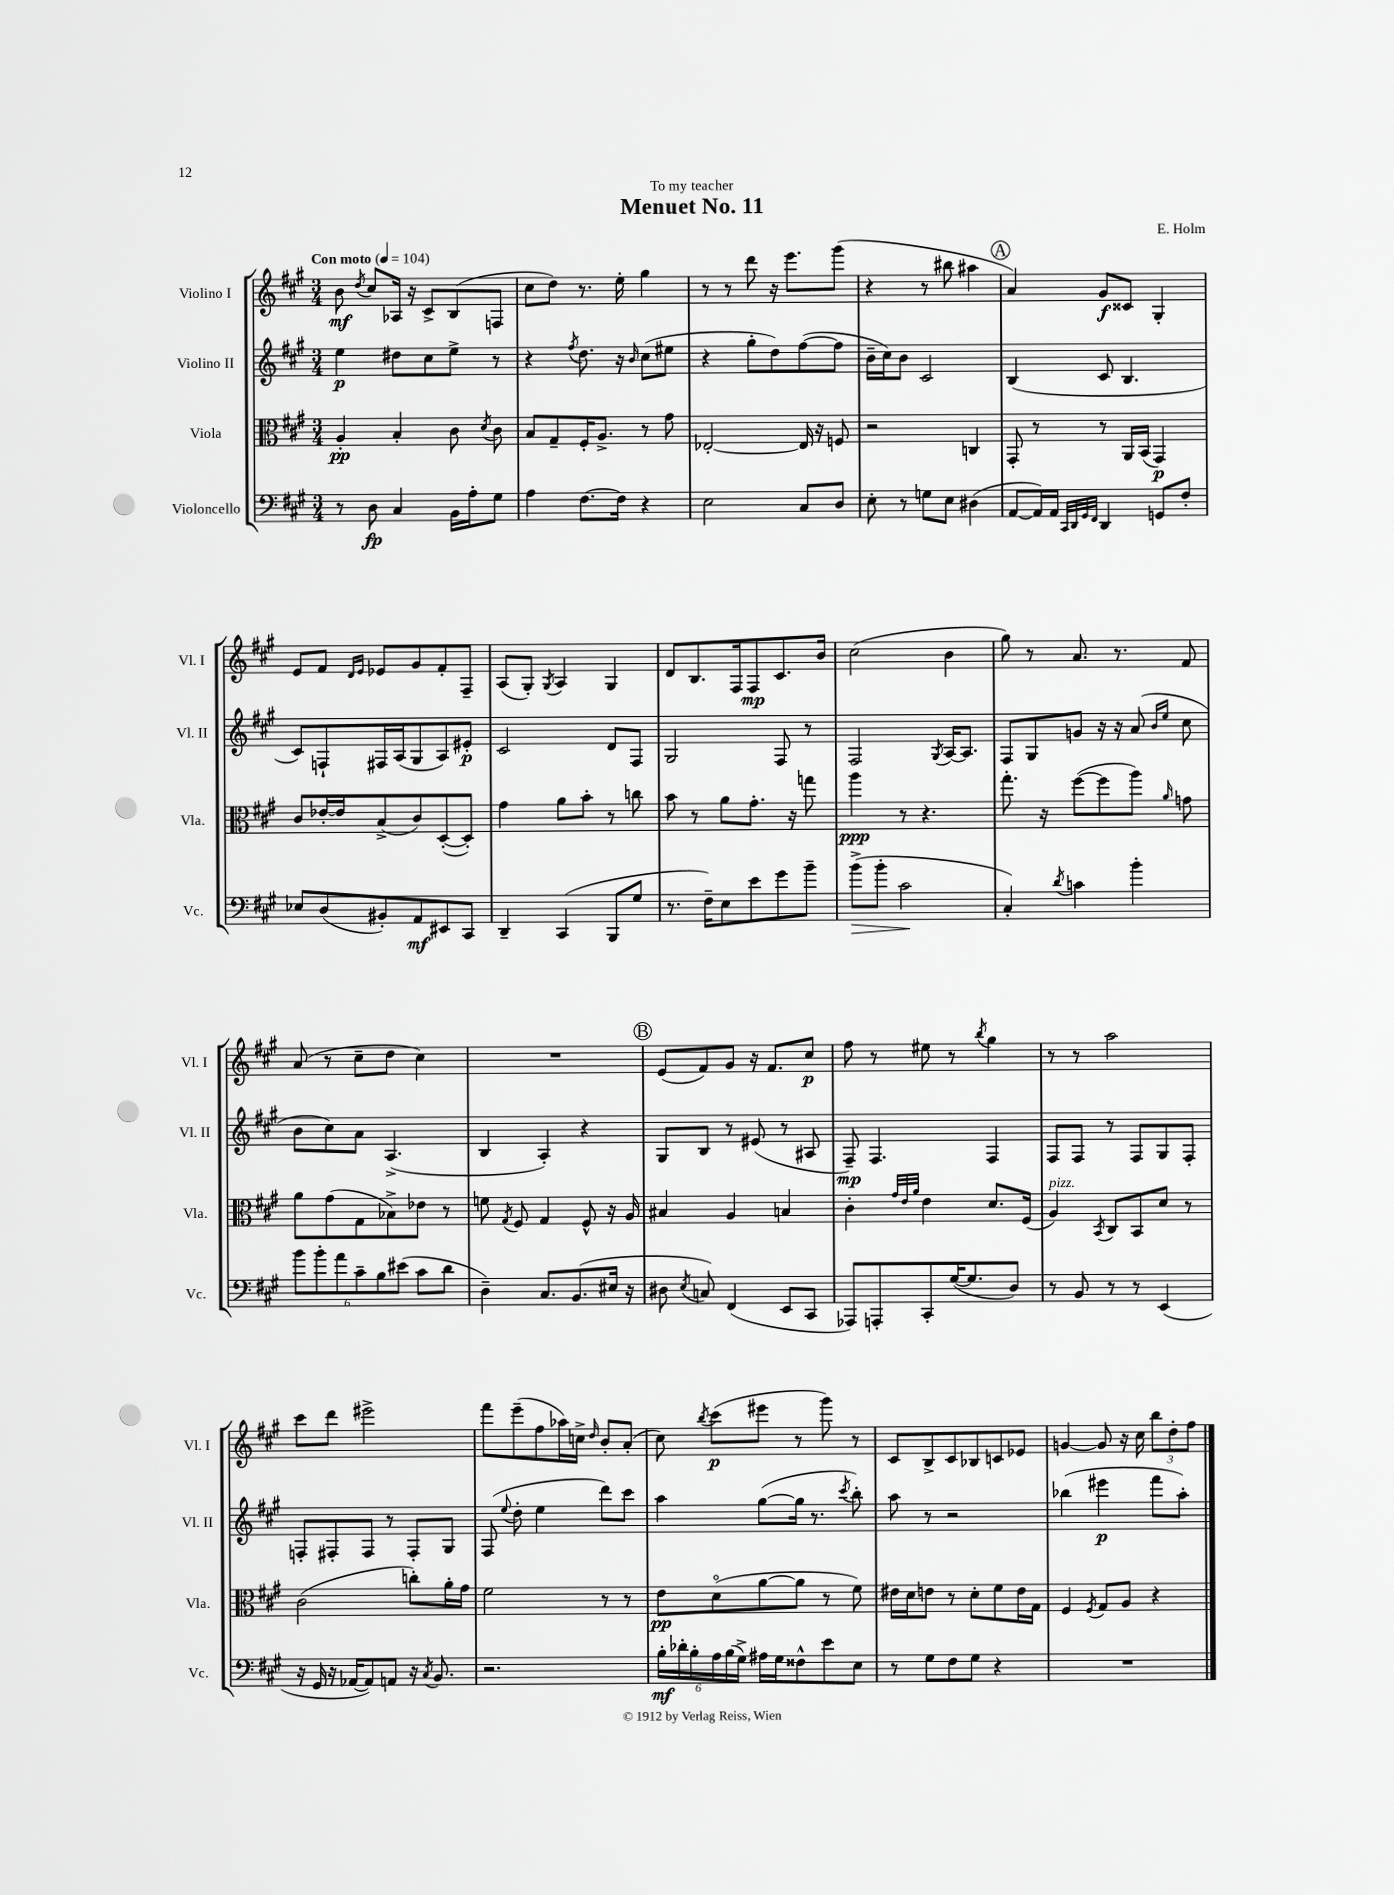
\header { title = "Menuet No. 11" composer = "E. Holm" dedication = "To my teacher" }
<<
\new StaffGroup <<
\new Staff = "s0" \with { instrumentName = "Violino I" shortInstrumentName = "Vl. I" } {
    \clef treble \key a \major \numericTimeSignature \time 3/4 \tempo "Con moto" 4 = 104
    \autoBeamOff b'8\mf \acciaccatura { d''8 } cis''8[ aes16] r16 cis'8[-> b8( f8] |
    cis''8[ d''8]) r8. e''16-. gis''4 |
    r8 r8 d'''8 r16 e'''8.[ gis'''8]( |
    r4 r8 bis''8 ais''4 |
    \mark \markup { \circle "A" } a'4) gis'8[\f cisis'8] gis4-. |
    e'8[ fis'8] \grace { d'16[ e'16] } ees'8[ gis'8 fis'8-. fis8]-- |
    a8[( gis8]-.) \acciaccatura { gis8 } a4 gis4 |
    d'8[ b8. fis16 fis8\mp cis'8. b'16] |
    cis''2( b'4 |
    gis''8) r8 a'8. r8. fis'8 |
    a'8( r8 cis''8[-- d''8] cis''4) |
    R2. |
    \mark \markup { \circle "B" } e'8[( fis'8) gis'8] r16 fis'8.[ cis''8]\p |
    fis''8 r8 eis''8 r8 \acciaccatura { b''8 } gis''4 |
    r8 r8 a''2 |
    cis'''8[ d'''8] eis'''2-> |
    fis'''8[ e'''8--( fis''8 aes''16) c''16]-> \grace { d''16 } b'8[-. a'8]-.( |
    cis''8) \acciaccatura { b''8 } cis'''8[\p( eis'''8] r8 gis'''8) r8 |
    cis'8[ b8-> cis'8 bes8 c'8 ees'8] |
    g'4~ g'8 r16 cis''16 \tuplet 3/2 { b''8[ d''8-. fis''8] } \bar "|." |
}
\new Staff = "s1" \with { instrumentName = "Violino II" shortInstrumentName = "Vl. II" } {
    \clef treble \key a \major \numericTimeSignature \time 3/4
    \autoBeamOff e''4\p dis''8[ cis''8 e''8]-> r8 |
    r4 \acciaccatura { fis''8 } d''8. r16 \grace { b'16 } cis''8[( eis''8] |
    r4 gis''8[-. d''8) fis''8~( fis''8] |
    b'16[-- cis''16) b'8] cis'2 |
    \mark \markup { \circle "A" } b4( cis'8 b4. |
    cis'8[) f8-! fis16 a16( gis8 a8) eis'8]-.\p |
    cis'2 d'8[ fis8] |
    gis2 fis8 r8 |
    fis2 \acciaccatura { gis8 } a16[~ a8.] |
    fis8[ gis8 g'8] r16 r16 a'8( \grace { b'16[ e''16] } cis''8 |
    b'8[ cis''8) a'8] a4.->( |
    b4 a4-.) r4 |
    \mark \markup { \circle "B" } gis8[ b8] r8 eis'8( r8 ais8 |
    fis8--\mp) fis4. fis4 |
    fis8[ fis8] r8 fis8[ gis8 fis8]-. |
    f8[-. fis8-. fis8] r8 fis8[-. gis8] |
    fis8( \appoggiatura { e''8 } d''8-. e''4 d'''8[) cis'''8] |
    a''4 gis''8[~( gis''16] r8. \acciaccatura { cis'''8 } b''8-.) |
    a''8 r8 r2 |
    bes''4( eis'''4\p fis'''8[ a''8]-.) \bar "|." |
}
\new Staff = "s2" \with { instrumentName = "Viola" shortInstrumentName = "Vla." } {
    \clef alto \key a \major \numericTimeSignature \time 3/4
    \autoBeamOff a4-.\pp b4-. cis'8 \acciaccatura { d'8 } cis'8 |
    b8[ gis8-- fis16-. a8.]-> r8 gis'8 |
    ees2~-. ees16 r16 f8 |
    r2 c4 |
    \mark \markup { \circle "A" } gis,8-. r8 r8 a,16[ b,16]( gis,4\p) |
    cis'8[ ees'16~-. ees'16 b8->( cis'8) d8~-.( d8]-.) |
    gis'4 a'8[ b'8]-. r8 c''8 |
    b'8 r8 a'8[ gis'8.]-. r16 g''8 |
    a''4\ppp r8 r4. |
    gis''8.-. r16 fis''8[~( fis''8 a''8]) \grace { a'16 } g'8 |
    a'8[ gis'8( gis8 bes8->) ees'8] r8 |
    f'8 \acciaccatura { gis8 } fis8 gis4 fis8-^ r16 a16 |
    \mark \markup { \circle "B" } bis4 a4 b4 |
    cis'4-. \grace { gis'32[ e'32 a'32] } e'4 d'8.[ fis16]( |
    a4^\markup { \italic "pizz." }) \acciaccatura { b,8 } cis8[ b,8 d'8] r8 |
    cis'2( c''8[-.) a'16-. gis'16] |
    fis'2 r8 r8 |
    e'8[\pp d'8\flageolet( a'8~ a'8] r8 fis'8) |
    eis'16[ d'16 e'8] r8 d'8[-. fis'8 e'16 gis16] |
    fis4 \acciaccatura { fis8 } gis8[ a8] r4 \bar "|." |
}
\new Staff = "s3" \with { instrumentName = "Violoncello" shortInstrumentName = "Vc." } {
    \clef bass \key a \major \numericTimeSignature \time 3/4
    \autoBeamOff r8 d8\fp cis4 b,16[ a16-. gis8] |
    a4 fis8.[~ fis16] r4 |
    e2 cis8[ d8] |
    e8-. r8 g8[ e8] dis4( |
    \mark \markup { \circle "A" } a,8[~ a,16) a,16] \grace { cis,32[ d,32 gis,32 fis,32] } d,4 g,8[ fis8]-. |
    ees8[ d8( bis,8-.) a,8\mf eis,8 cis,8] |
    d,4-- cis,4( b,,8[ gis8] |
    r8. fis16[--) e8 e'8 gis'8 b'8]-- |
    b'8[->\>( b'8]-. cis'2\! |
    cis4-.) \acciaccatura { d'8 } c'4 b'4-. |
    \tuplet 6/4 { b'8[ b'8-. a'8 cis'8-- b8 eis'8]( } cis'8[ d'8] |
    d4--) cis8.[ b,8.( eis16] r16 |
    \mark \markup { \circle "B" } dis8 \acciaccatura { e8 } c8) fis,4( e,8[ cis,8] |
    aes,,8[) a,,8-. cis,8-. gis16~( gis8. d8]) |
    r8 b,8 r8 r8 e,4( |
    r16 gis,16 r16 aes,16[~ aes,8) a,8] r16 \acciaccatura { cis8 } b,8. |
    r2. |
    \tuplet 6/4 { b16[-.\mf des'16-. b16-. a16 b16( gis16]->) } ais16[ gis16 fisis8-^ e'8 e8] |
    r8 gis8[ fis8 gis8] r4 |
    R2. \bar "|." |
}
>>
>>
\layout { \context { \Score \remove "Bar_number_engraver" } }
